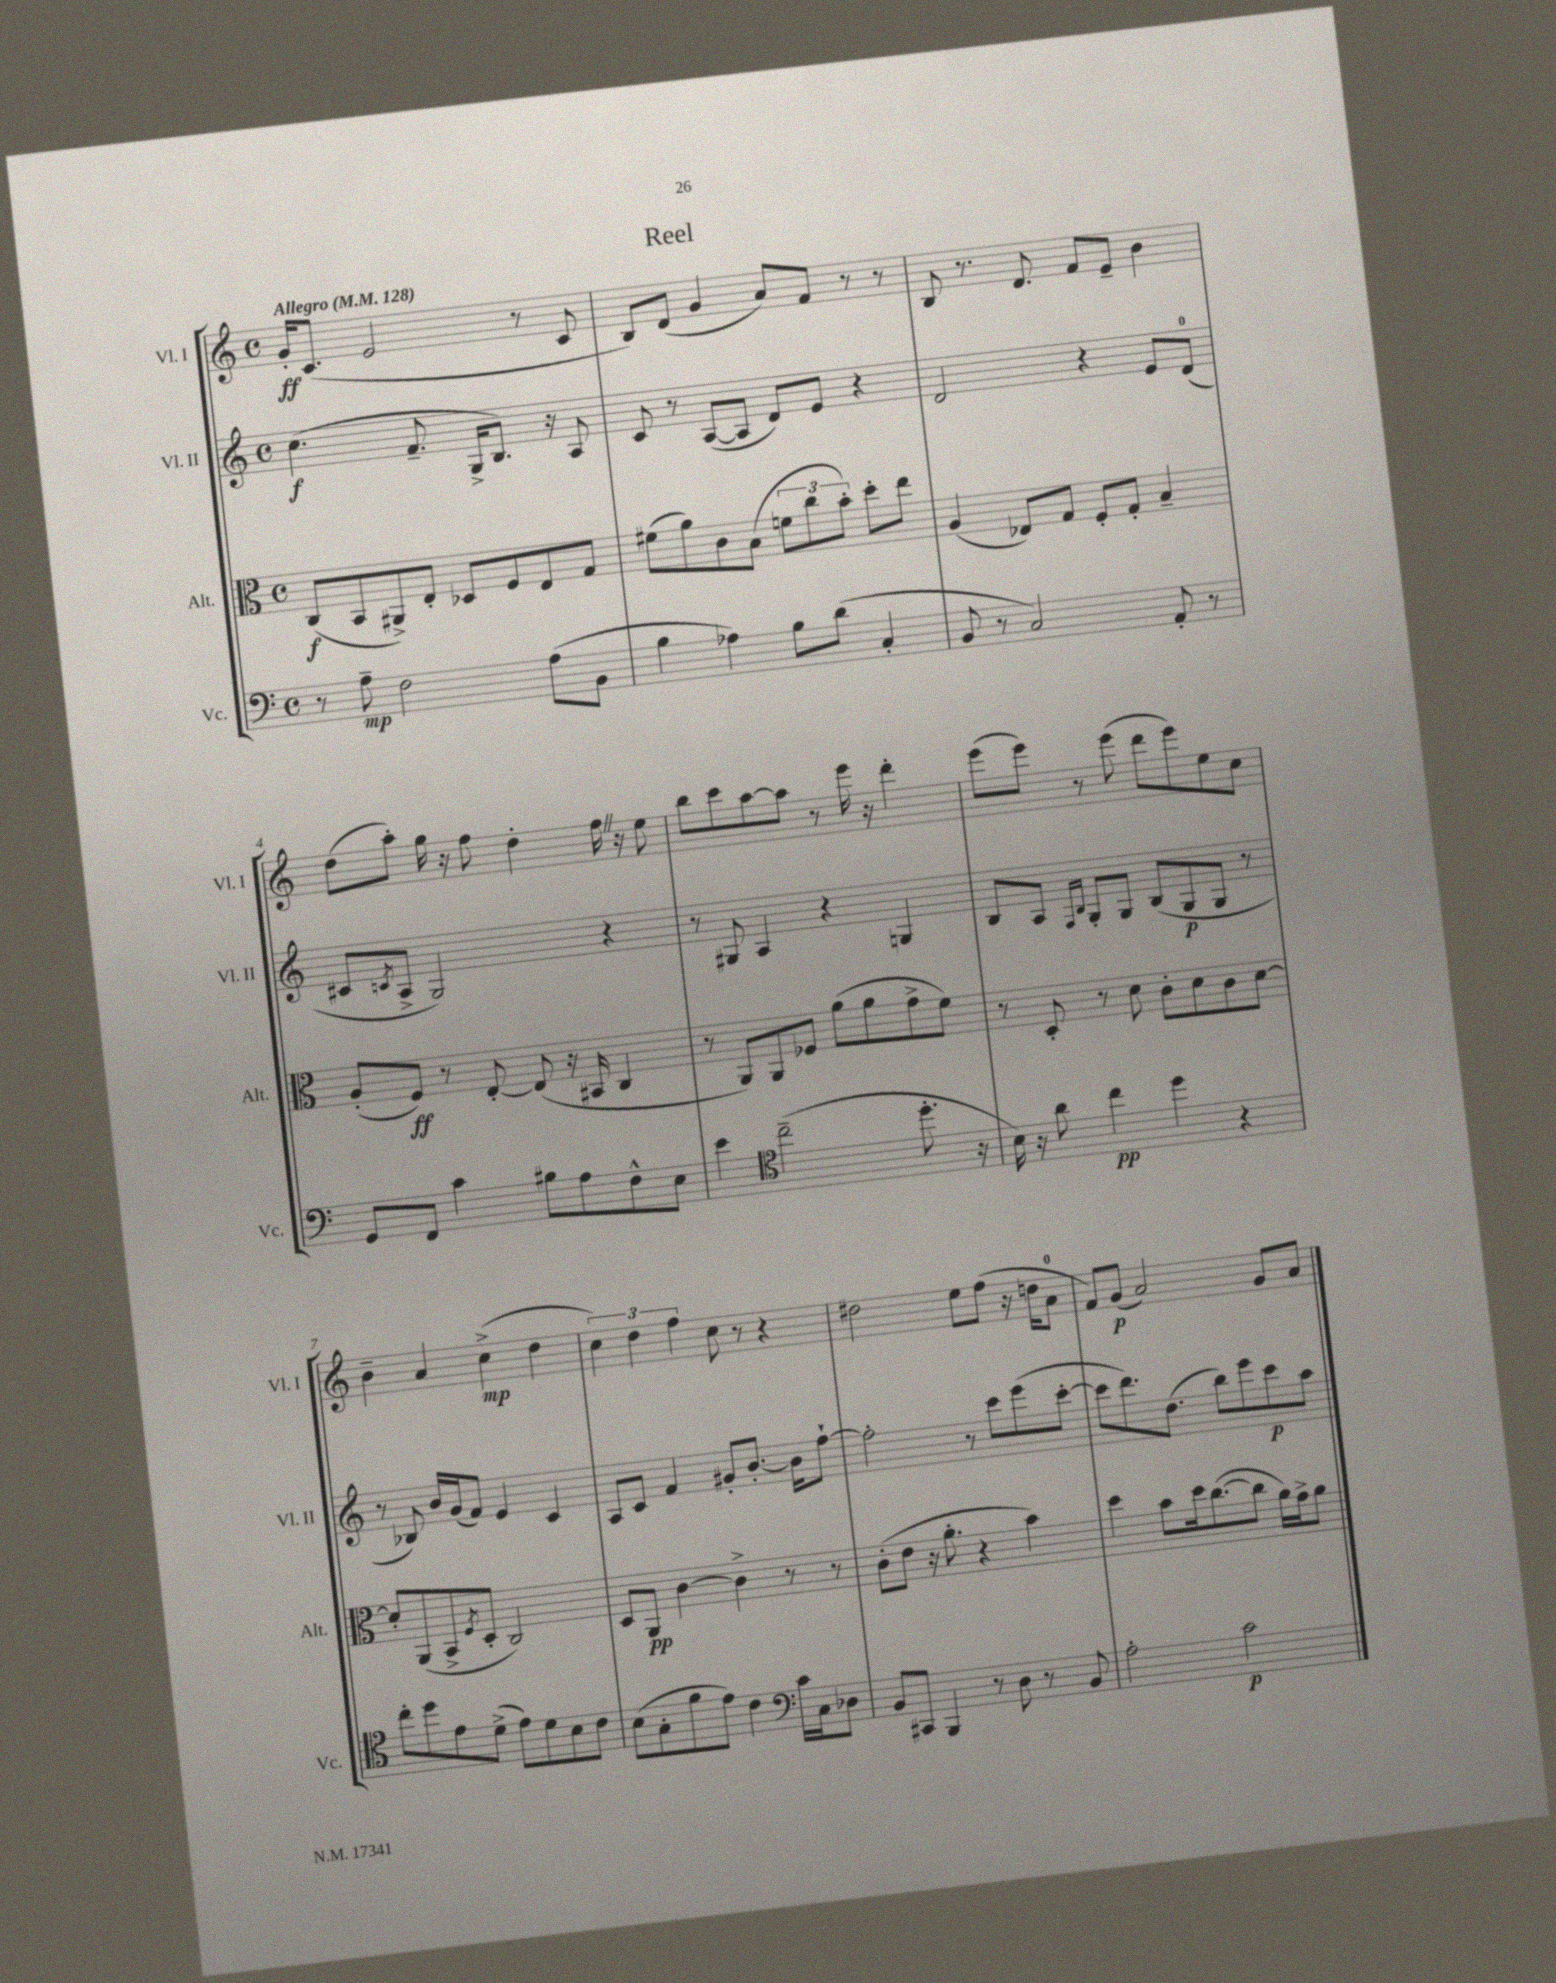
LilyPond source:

\header { title = "Reel" }
<<
\new StaffGroup <<
\new Staff = "s0" \with { instrumentName = "Vl. I" shortInstrumentName = "Vl. I" } {
    \clef treble \key c \major \defaultTimeSignature \time 4/4 \tempo "Allegro" 4 = 128
    g'16-.\ff c'8.( e'2 r8 c'8 |
    b8) d'8( g'4 a'8) f'8 r8 r8 |
    b8 r8. d'8. f'8 e'8-- b'4 |
    d''8( a''8-.) g''16 r16 f''8 d''4-. f''16 \once \override BreathingSign.text = \markup { \musicglyph "scripts.caesura.straight" } \breathe r16 e''8 |
    b''8 c'''8 a''8~ a''8 r8 e'''16 r16 d'''4-. |
    e'''8( e'''8) r8 e'''8( d'''8 e'''8) e''8 c''8 |
    b'4-- a'4 c''4->\mp( d''4 |
    \tuplet 3/2 { c''4) d''4 f''4 } c''8 r8 r4 |
    dis''2 e''8 f''8( r16 d''16 a'8-0 |
    f'8) g'8\p( a'2) g'8 a'8 \bar "|." |
}
\new Staff = "s1" \with { instrumentName = "Vl. II" shortInstrumentName = "Vl. II" } {
    \clef treble \key c \major \defaultTimeSignature \time 4/4
    c''4.\f( f'8.-- g16-> b8.) r16 a8 |
    c'8 r8 a8~( a8 d'8) e'8 r4 |
    d'2 r4 e'8 d'8-0( |
    cis'8 \acciaccatura { c'8 } a8-> g2) r4 |
    r8 gis8 a4 r4 g4 |
    b8 a8 \grace { f16 b16 } g8-. g8 b8( g8\p g8 r8 |
    r8 bes8) b'16 g'16( f'8) e'4 c'4 |
    a8 c'8 f'4 gis'8-. b'8.~-. b'16 f''8~-! |
    f''2-. r8 c'''8 e'''8( c'''8~-. |
    c'''8 d'''8.) d''8.( b''8) e'''8 c'''8\p a''8 \bar "|." |
}
\new Staff = "s2" \with { instrumentName = "Alt." shortInstrumentName = "Alt." } {
    \clef alto \key c \major \defaultTimeSignature \time 4/4
    c8\f( b,8 ais,8->) e8-. des8 f8 e8 g8 |
    fis'8( a'8) c'8 b8( \tuplet 3/2 { f'8 c''8 b'8-.) } d''8-. e''8 |
    a4( ees8) g8 f8-. g8-. b4-- |
    a8-.( f8\ff) r8 e8~-. e8( r16 bis,16 c4 |
    r8 a,8) a,8 fes8 a'8( a'8 g'8-> f'8) |
    r8 d8-. r8 d'8 c'8-. d'8 c'8 d'8~ |
    d'8-. a,8( b,8-> \acciaccatura { f8 } d8-. c2) |
    d8 a,8\pp c'4~ c'4-> r8 r8 |
    c'8-.( e'8 r16 a'8.-. r4 b'4) |
    d''4 b'8 d''16 c''8.~( c''8 a'16) g'16-> a'8 \bar "|." |
}
\new Staff = "s3" \with { instrumentName = "Vc." shortInstrumentName = "Vc." } {
    \clef bass \key c \major \defaultTimeSignature \time 4/4
    r8 a8--\mp f2 a8( b,8 |
    b4 aes4) b8 d'8( c4-. |
    b,8 r8 c2) a,8-. r8 |
    g,8 f,8 c'4 bis8 a8 f8-^ e8 |
    e'4 \clef tenor c''2--( d''8.-. r16 |
    b16) r16 a'8 c''4\pp d''4 r4 |
    c''8-. d''8 e'8 d'8->( e'8) d'8 b8 c'8 |
    b8( g8-. f'8 e'8) c'4 \clef bass c'16 c16 des8 |
    b,8 cis,8 b,,4 r8 d8 r8 b,8 |
    a2-. c'2\p \bar "|." |
}
>>
>>
